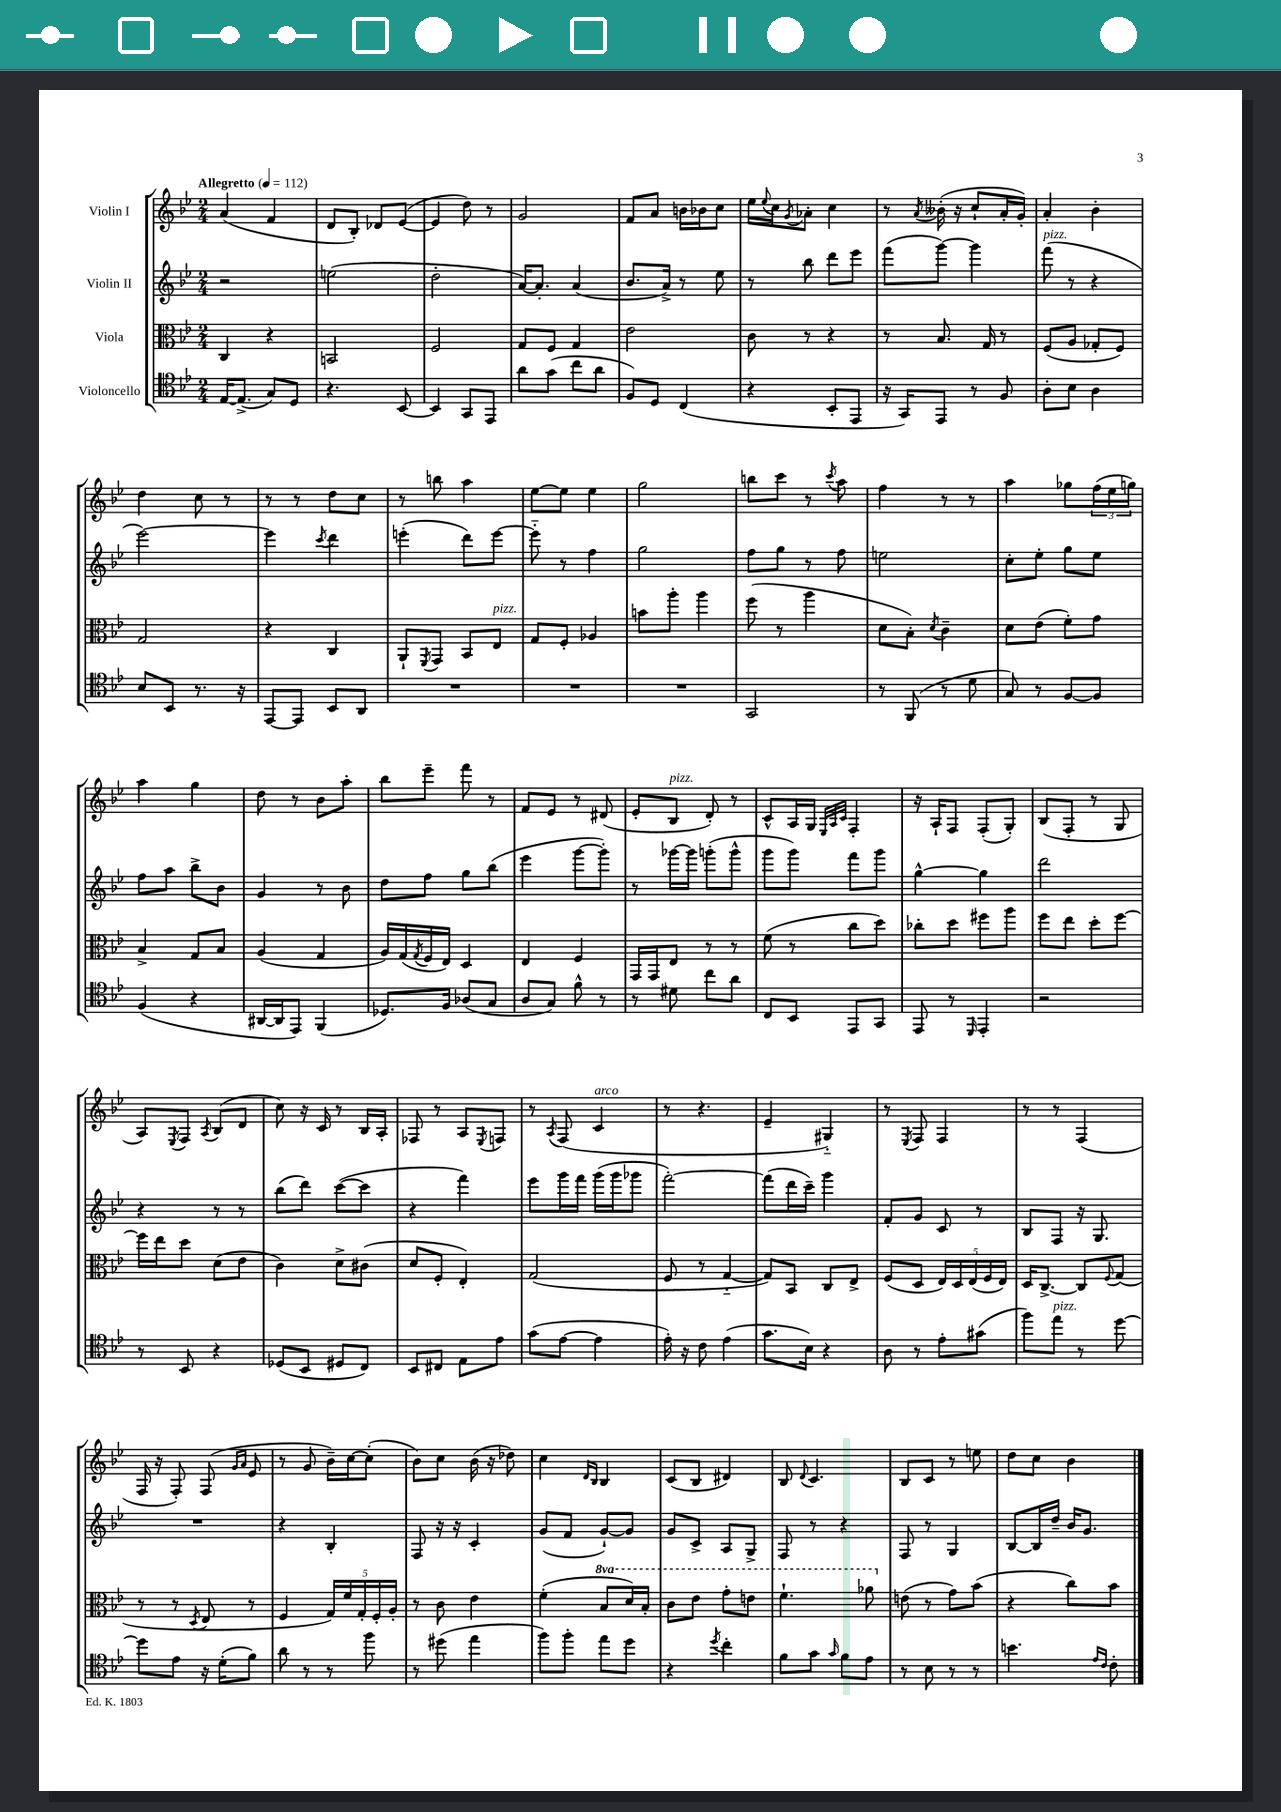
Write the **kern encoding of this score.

**kern	**kern	**kern	**kern
*staff4	*staff3	*staff2	*staff1
*clefC4	*clefC3	*clefG2	*clefG2
*k[b-e-]	*k[b-e-]	*k[b-e-]	*k[b-e-]
*M2/4	*M2/4	*M2/4	*M2/4
*MM112	*MM112	*MM112	*MM112
[16E-	4C	2r	(4a
(8.E-^]	.	.	.
8G)	4r	.	4f
8D	.	.	.
=	=	=	=
4.r	2BB	(2ee	8d
.	.	.	8B-')
.	.	.	8d-
[8BB-	.	.	([8e-
=	=	=	=
4BB-]	2F	2dd'	4e-]
8GG	.	.	8dd)
8EE-	.	.	8r
=	=	=	=
8a	8G	[16a)	2g
.	.	8.a']	.
(8g	8F	.	.
8cc	4G	(4a	.
8a	.	.	.
=	=	=	=
8F)	2e-	8.b-	8f
8D	.	.	8a
.	.	16a^)	.
(4C	.	8r	16b
.	.	.	16b-
.	.	8ee-	8cc
=	=	=	=
4r	8c	8r	16ee-
.	.	.	8qqee-
.	.	.	16cc
.	.	.	8qg
.	8r	8bb-	8a-'
8BB-'	4r	8ddd	4cc
8EE-	.	8eee-	.
=	=	=	=
16r	8r	(8fff	8r
16GG)	.	.	.
.	.	.	8qa
8EE-	8.B-	[8ggg)	(16b--'
.	.	.	16r
8r	.	4ggg]	8cc`
.	16G	.	.
8F	8r	.	16a'
.	.	.	16g')
=	=	=	=
8A'	(8F	(8fff	4a'
8B-	8A	8r	.
4A	8G-'	4r	4b-'
.	8F)	.	.
=	=	=	=
8B-	2G	[2eee-)	4dd
8BB-	.	.	.
8.r	.	.	8cc
.	.	.	8r
16r	.	.	.
=	=	=	=
[8EE-	4r	4eee-]	8r
8EE-]	.	.	8r
.	.	8qccc	.
8BB-	4C	4ddd	8dd
8AA	.	.	8cc
=	=	=	=
2r	8AA`	(4eee'	8r
.	8qFF	.	.
.	8GG	.	8bb
.	8BB-	8ddd)	4aa
.	8E-	[8eee	.
=	=	=	=
2r	8G	8eee'~]	[8ee-
.	8F'	8r	8ee-]
.	4A-	4ff	4ee-
=	=	=	=
2r	8b	2gg	2gg
.	8aa'	.	.
.	4aa	.	.
=	=	=	=
2GG	(8ff	8ff	8bb
.	8r	8gg	8ccc
.	4aa	8r	8r
.	.	.	8qccc
.	.	8ff	8aa
=	=	=	=
8r	8d	2ee	4ff
(8FF	8B-')	.	.
.	8qd	.	.
8r	4c~	.	8r
8d	.	.	8r
=	=	=	=
8G)	8d	8cc'	4aa
8r	(8e-	8ee-'	.
[8F	8f')	8gg	8gg-
8F]	8g	8ee-	(24ff
.	.	.	24ee-
.	.	.	24gg)
=	=	=	=
(4F	4B-^	8ff	4aa
.	.	8aa	.
4r	8G	8bb-^	4gg
.	8B-	8b-	.
=	=	=	=
[16AA#	(4A	4g	8dd
16AA#]	.	.	.
8EE-)	.	.	8r
(4FF	4G	8r	8b-
.	.	8b-	8aa'
=	=	=	=
8.D-)	16A)	8dd	8bb-
.	(16G	.	.
.	8qG	.	.
.	16F	8ff	8eee-~
16F	16E-)	.	.
(8A-	4D	8gg	8fff
8G	.	(8bb-	8r
=	=	=	=
8A	4E-	4eee-	8f
8G)	.	.	8e-
8f^^	4F	[8ggg	8r
8r	.	8ggg'])	(8d#
=	=	=	=
8r	16GG	8r	8e-'
.	16GG	.	.
8d#	8E-	[16ggg-	8B-
.	.	16ggg-]	.
8cc	8r	(8ggg'	8d')
8a	8r	8ggg^^	8r
=	=	=	=
8C	(8f	8ggg	8c^^
8BB-	8r	8ggg)	16A
.	.	.	16G
.	.	.	32qqE-
.	.	.	32qqA
.	.	.	32qqc
8EE-	8cc	8fff	4F'
8GG	8dd)	8ggg	.
=	=	=	=
8EE-	8cc-'	[4gg^^	16r
.	.	.	16A`
8r	8dd	.	8F
16qqDD	.	.	.
4EE-'	8ff#	4gg]	(8F'
.	8aa	.	8G')
=	=	=	=
2r	8ff	2ddd	(8B-
.	8ee-	.	8F'
.	8dd'	.	8r
.	[8ff	.	8G
=	=	=	=
8r	16ff]	4r	8A)
.	16ee-	.	.
.	.	.	8qE-
8BB-	8dd	.	8F
.	.	.	8qA
4r	(8d	8r	(8B-
.	8e-	8r	8d
=	=	=	=
(8D-	4c)	(8bb-	8cc)
8BB-	.	8ddd)	16r
.	.	.	16c
8D#	8d^	([8ccc	8r
8C)	(8c#	8ccc]	16B-
.	.	.	16A'
=	=	=	=
8BB-	8d	4r	8F-
8C#	8F'	.	8r
8E-	4E-')	4fff)	8A
.	.	.	8qE-
8e-	.	.	8F
=	=	=	=
(8g	(2G	8eee-	8r
.	.	.	8qA
[8e-	.	16ggg	(8F
.	.	16fff	.
4e-]	.	(16ggg	4c
.	.	16ggg	.
.	.	8ggg-	.
=	=	=	=
16e-')	8F	[2fff')	8r
16r	.	.	.
8c	8r	.	4.r
(4e-	[4G'~	.	.
=	=	=	=
8.g	8G])	(8fff]	4e-~
.	8BB-	16ddd	.
16B-)	.	16ccc~)	.
4r	8C	4ggg	4G#'~)
.	8E-^	.	.
=	=	=	=
8A	(8F	8f'	8r
.	.	.	8qE-
8r	8D	8g	8F
8e-'	20E-)	8c	4F
.	20D	.	.
.	(20E-	.	.
(8g#	.	8r	.
.	20F	.	.
.	20E-)	.	.
=	=	=	=
8ff)	16D	8B-	8r
.	[8.C^	.	.
8ee-	.	8F	8r
8r	8C]	16r	(4F
.	.	8.G	.
.	8qqF	.	.
[8dd	(8G	.	.
=	=	=	=
8dd]	8r	2r	16F
.	.	.	16r
8e-	8r	.	8F')
.	8qD	.	.
16r	8E-	.	(8F
(16d'	.	.	.
.	.	.	16qqg
.	.	.	16qqa
8f)	8r	.	8e-
=	=	=	=
8a	4F	4r	8r
8r	.	.	8g
8r	20G)	4B-'	16b-~)
.	20f	.	.
.	.	.	[16cc
.	20G'	.	.
8ff	.	.	(8cc']
.	20F'	.	.
.	20A'	.	.
=	=	=	=
8r	8r	8F	8b-)
(8dd#	8c	16r	8cc
.	.	16r	.
4ee-	4e-	4c'	(16b-
.	.	.	16r
.	.	.	8dd-)
=	=	=	=
8ff)	(4f'	(8g	4cc
8ff'	.	8f	.
.	.	.	16qqd
.	.	.	16qqB-
8ee-	8b-	[8g`)	4B-
8dd	16dd)	8g]	.
.	16b-'	.	.
=	=	=	=
4r	8cc	8g	(8c
.	8ee-	8c^	8B-
8qdd	.	.	.
4cc'	8gg'	8A	4d#)
.	8ee	8G^	.
=	=	=	=
8f	4.ff`	8F	8B-
.	.	.	8qqd
8g	.	8r	4.c
16qqg	.	.	.
8f	.	4r	.
8e-	8aa-	.	.
=	=	=	=
8r	(8e	8F	8B-
8B-	8r	8r	8c
8r	8g)	4G	8r
8r	(8b-	.	8ee
=	=	=	=
4.b	4r	[8B-	8dd
.	.	16B-]	8cc
.	.	16dd~	.
.	8cc)	16b-	4b-
.	.	8.g	.
16qqe-	.	.	.
16qqc	.	.	.
8c'	8b-	.	.
==	==	==	==
*-	*-	*-	*-
